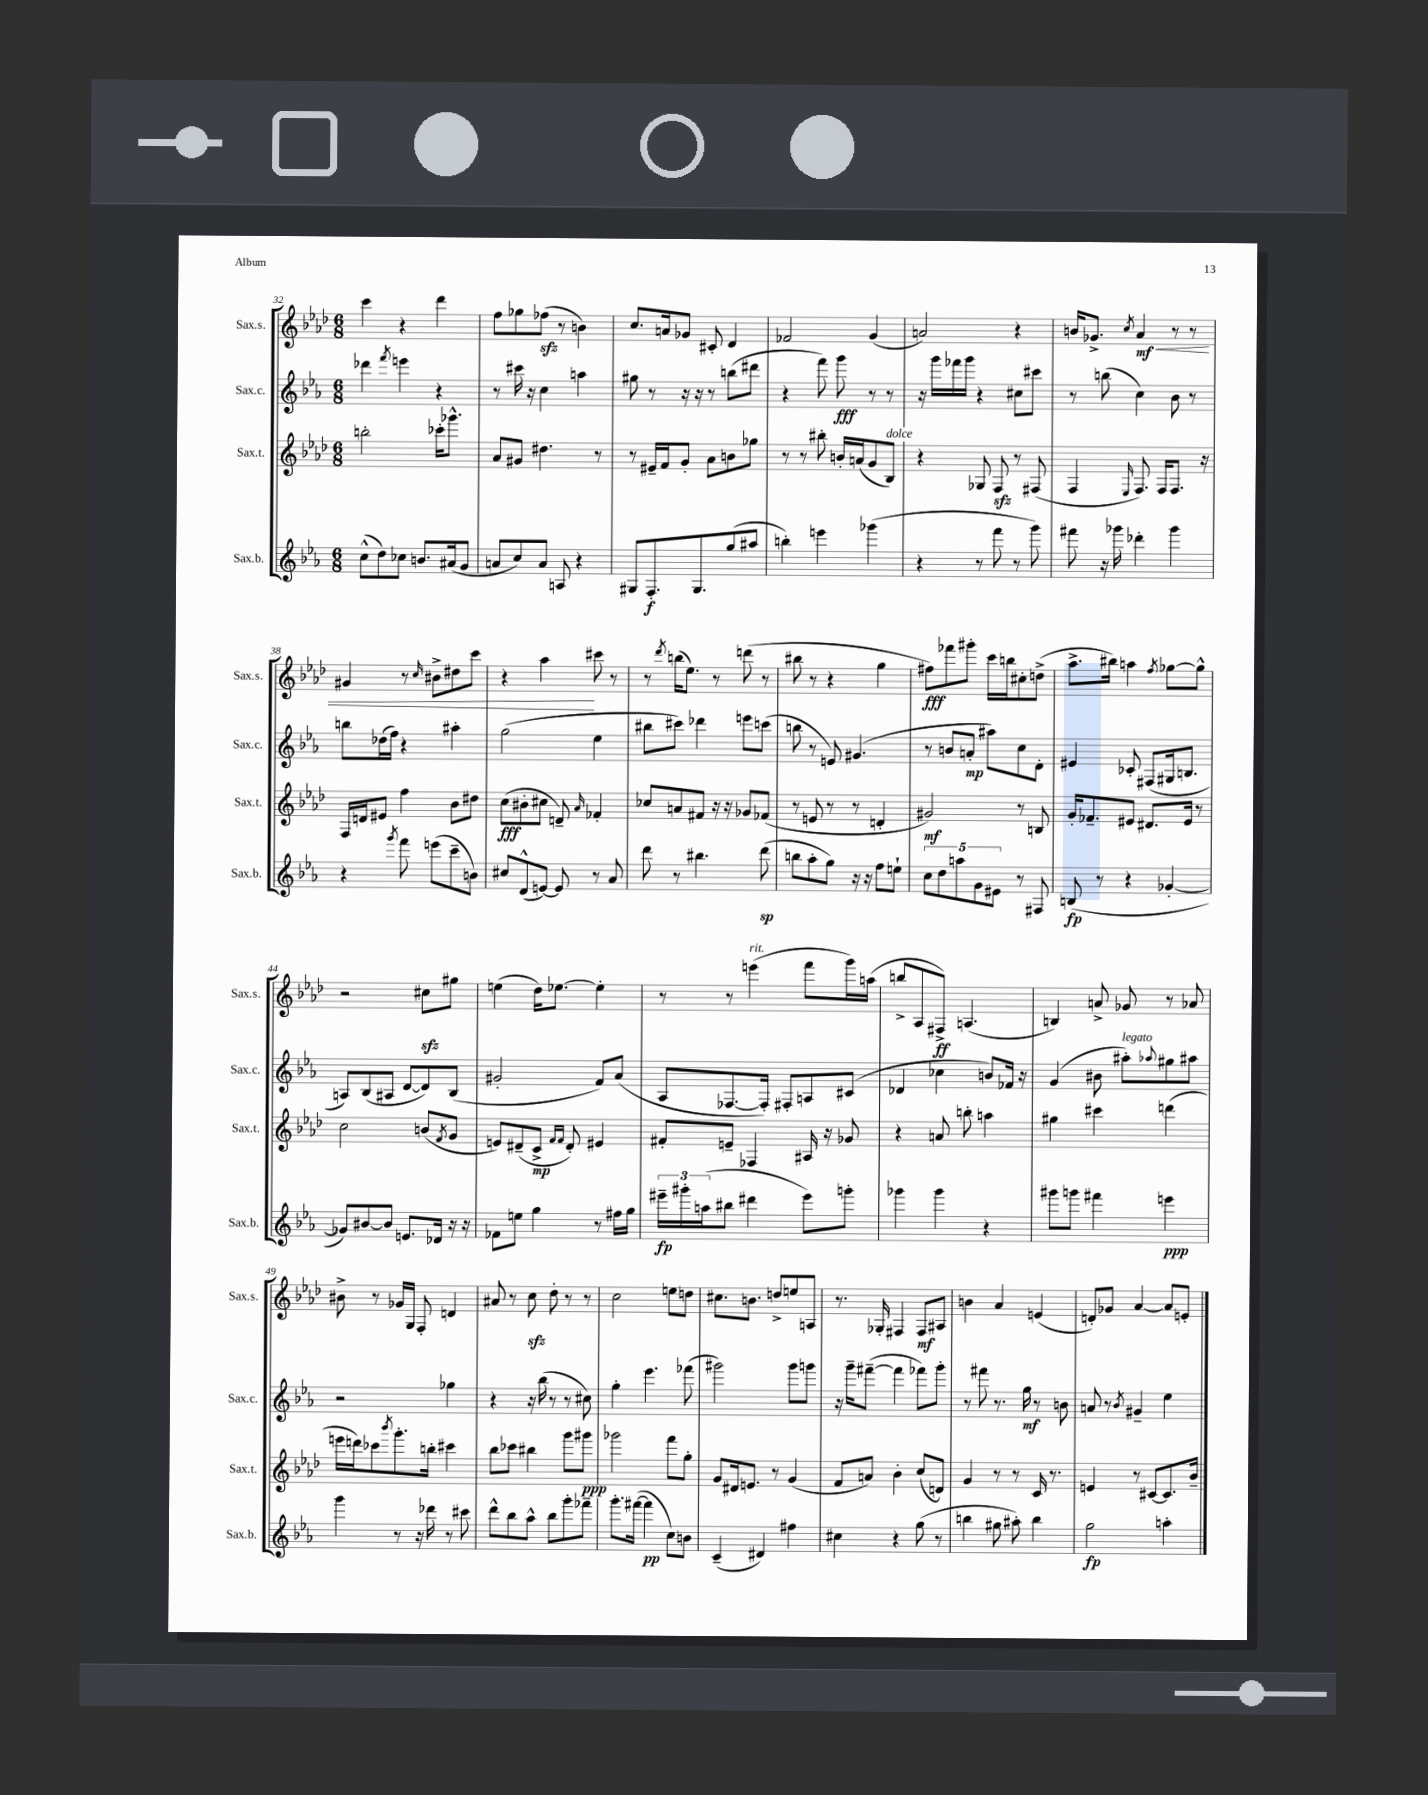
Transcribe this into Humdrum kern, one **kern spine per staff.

**kern	**kern	**kern	**kern
*staff4	*staff3	*staff2	*staff1
*clefG2	*clefG2	*clefG2	*clefG2
*k[b-e-a-]	*k[b-e-a-d-]	*k[b-e-a-]	*k[b-e-a-d-]
*M6/8	*M6/8	*M6/8	*M6/8
(8cc^^	2bb'	4ddd-	4ccc
8dd)	.	.	.
.	.	8qfff	.
8cc-	.	4eee	4r
8.b	.	.	.
.	16ccc-'	4r	4ddd-
(16a#	8.ggg-^^	.	.
8g	.	.	.
=	=	=	=
8a	8a-	8r	8ff
8cc)	8g#	16ccc#	8gg-
.	.	16r	.
8a	4.dd#	4cc	(8ff-
8A	.	.	8r
4r	.	4aa	4b)
.	8r	.	.
=	=	=	=
8G#	8r	8gg#	8.cc
8.F'	16e#~	8r	.
.	16f	.	16a
.	8g'	16r	8g-
8.G#	.	16r	.
.	8a-	8r	8c#'
(8gg	8b	(8bb	4d-
8aa#	8gg-	8ddd#	.
=	=	=	=
4bb')	8r	4r	2f-
.	8r	.	.
4eee	8bb#'	8fff)	.
.	16b'	8ggg	.
.	(16a	.	.
(4ggg-	8g	8r	(4g
.	8B-)	8r	.
=	=	=	=
4r	4r	16r	2a)
.	.	16ggg	.
.	.	16fff-	.
.	.	16ggg	.
8r	8G-	4r	.
8fff	8F	.	.
8r	8r	8cc#	4r
8ggg)	(8F#	8ccc#	.
=	=	=	=
8fff#	4F	8r	16b
.	.	.	8.g-^
16r	.	(8bb	.
16ggg-	.	.	.
.	16qqE-	.	8qcc
4ddd-'	8.F)	4cc)	4a-
.	16F	.	.
4ggg-	8.F	8b-	8r
.	.	8r	8r
.	16r	.	.
=	=	=	=
4r	16F	8bb	4g#
.	16d	.	.
.	8e#	(16dd-	.
.	.	16ff)	.
8qggg	.	.	.
8fff	4ff	4r	8r
.	.	.	16qqcc
(8eee	.	.	8b#^
8ccc~	8b-	4aa#'	8dd#
8b)	8dd#	.	8ccc
=	=	=	=
8cc#	(8cc	(2gg	4r
(8d^^	8b#'	.	.
[8e)	8cc#	.	4aa-
8e]	8d~)	.	.
.	16qqa-	.	.
8r	4f-'	4ee-	8ccc#
8a-	.	.	8r
=	=	=	=
8ddd	8cc-	8bb#	8r
.	.	.	8qddd-
8r	8a	8ccc#)	(16bb
.	.	.	8.ee-)
4.bb#	8f#	4ddd-	.
.	16r	.	8r
.	16r	.	.
.	8g-	8eee	(8ddd
(8ddd	(8f-	(8ccc	8r
=	=	=	=
8bb	8r	8bb	8bb#
8aa-'	8e	8r	8r
8gg)	8r	8e)	4r
16r	8r	(4.g#	.
16r	.	.	.
8ff	4d'	.	4gg
8ee`	.	.	.
=	=	=	=
10cc	2g#)	8r	8ff#)
10dd	.	.	.
.	.	8b	8fff-
10aa	.	.	.
.	.	8a'	8ggg#'
10g	.	.	.
.	.	8aa#)	16ccc
10e#	.	.	.
.	.	.	16bb
8r	8r	8cc	8cc#'
8F#	8B	8d'	(8dd^
=	=	=	=
(8B	16g'	4e#	8.aa-^
.	8.f-~	.	.
8r	.	.	.
.	.	.	16bb#)
4r	8e#	8c-'	4aa
.	8.d#	(8F#	.
.	.	.	8qff
[4g-'	.	16G#	[8gg-
.	16e#	8.B	.
.	8r	.	8gg-^^]
=	=	=	=
8g-])	2cc	8A)	2r
[8b#	.	(8B-	.
8b#]	.	8A#	.
8.e	.	[8d	.
.	(8b	8d])	8cc#
16d-	.	.	.
.	8qf	.	.
16r	8g	(8B-	8gg#
16r	.	.	.
=	=	=	=
8f-	8e)	2g#'	(4ee
8ee	(8d#~	.	.
4gg	8c^	.	16dd-)
.	.	.	[8.ee-
.	16qqf	.	.
.	16qqf	.	.
.	8d#')	.	.
8r	4e#	8f)	4ee-']
16ff#	.	(8a-	.
16gg	.	.	.
=	=	=	=
24eee#~	8f#'	8A-	8r
24ggg#'	.	.	.
(24aa	.	.	.
8bb#	8e~	[8.F-	8r
4ddd#	4F-	.	(4eee
.	.	16F-'])	.
.	.	8F#'	.
8eee#)	16A#	8A	8fff
.	16r	.	.
8ggg'	8g-	(8c#	16ggg)
.	.	.	(16aa
=	=	=	=
4ggg-	4r	4d-	8bb^
.	.	.	8A-
4ggg-	8a	4cc-	8F#^)
.	8bb'	.	(4.A
4r	4aa	8b)	.
.	.	16f-	.
.	.	16r	.
=	=	=	=
8ggg#	4gg#	(4g	4B)
8ggg	.	.	.
4fff#	4ccc#	8b#	8a^
.	.	8aa#')	8g-
.	.	8qqaa-	.
4eee	(4ddd	8gg#	8r
.	.	8aa#	8a-
=	=	=	=
4ggg	16eee	2r	8b#^
.	16ddd)	.	.
.	8ccc-	.	8r
.	8qbbb-	.	.
8r	8.ggg'	.	16g-
.	.	.	16G
16r	.	.	8F'
16ddd-	16bb'	.	.
8r	4ccc#	4gg-	4d
8ccc#	.	.	.
=	=	=	=
8ddd^^	8bb-	4r	8a#
8bb-	8ccc-	.	8r
8aa-^^	4bb#	16r	8cc
.	.	(16bb-	.
8bb-	.	8r	8dd-'
8ggg'	8ggg	8r	8r
8fff-~	8ggg#	8cc#)	8r
=	=	=	=
8.ggg'	2ggg-	4gg'	2cc
([16fff#	.	.	.
4fff#]	.	4.eee-	.
8cc)	8fff	.	8ee
8b	8gg'	(8fff-	8dd
=	=	=	=
(4c~	8g	2ggg#)	8.cc#
.	16d#	.	.
.	8.e	.	8.b
4d#)	.	.	.
.	8r	.	8dd^
4ff#	(4g	8ggg#	8ee
.	.	8ggg	8A
=	=	=	=
4cc#	8f	16r	8.r
.	.	16ggg~	.
.	8a)	([8fff#~	.
.	.	.	16G-'
4r	4b-'	4fff#]	4F#
(8gg	(8cc	8fff-)	8F#
8r	8d)	8ggg'	8A#
=	=	=	=
4bb	4g	8r	4b
.	.	8fff#	.
8gg#	8r	8.r	4a-
8aa#')	8r	.	.
.	.	16gg	.
4bb	16c	8r	(4e
.	8.r	.	.
.	.	8b	.
=	=	=	=
2gg	4e	8a	8d')
.	.	8r	8g-
.	.	8qb-	.
.	8r	4g#~	[4a-
.	[8c#	.	.
4aa'	8.c#]	4ee-	8a-]
.	.	.	8e'
.	16b-~	.	.
==	==	==	==
*-	*-	*-	*-
